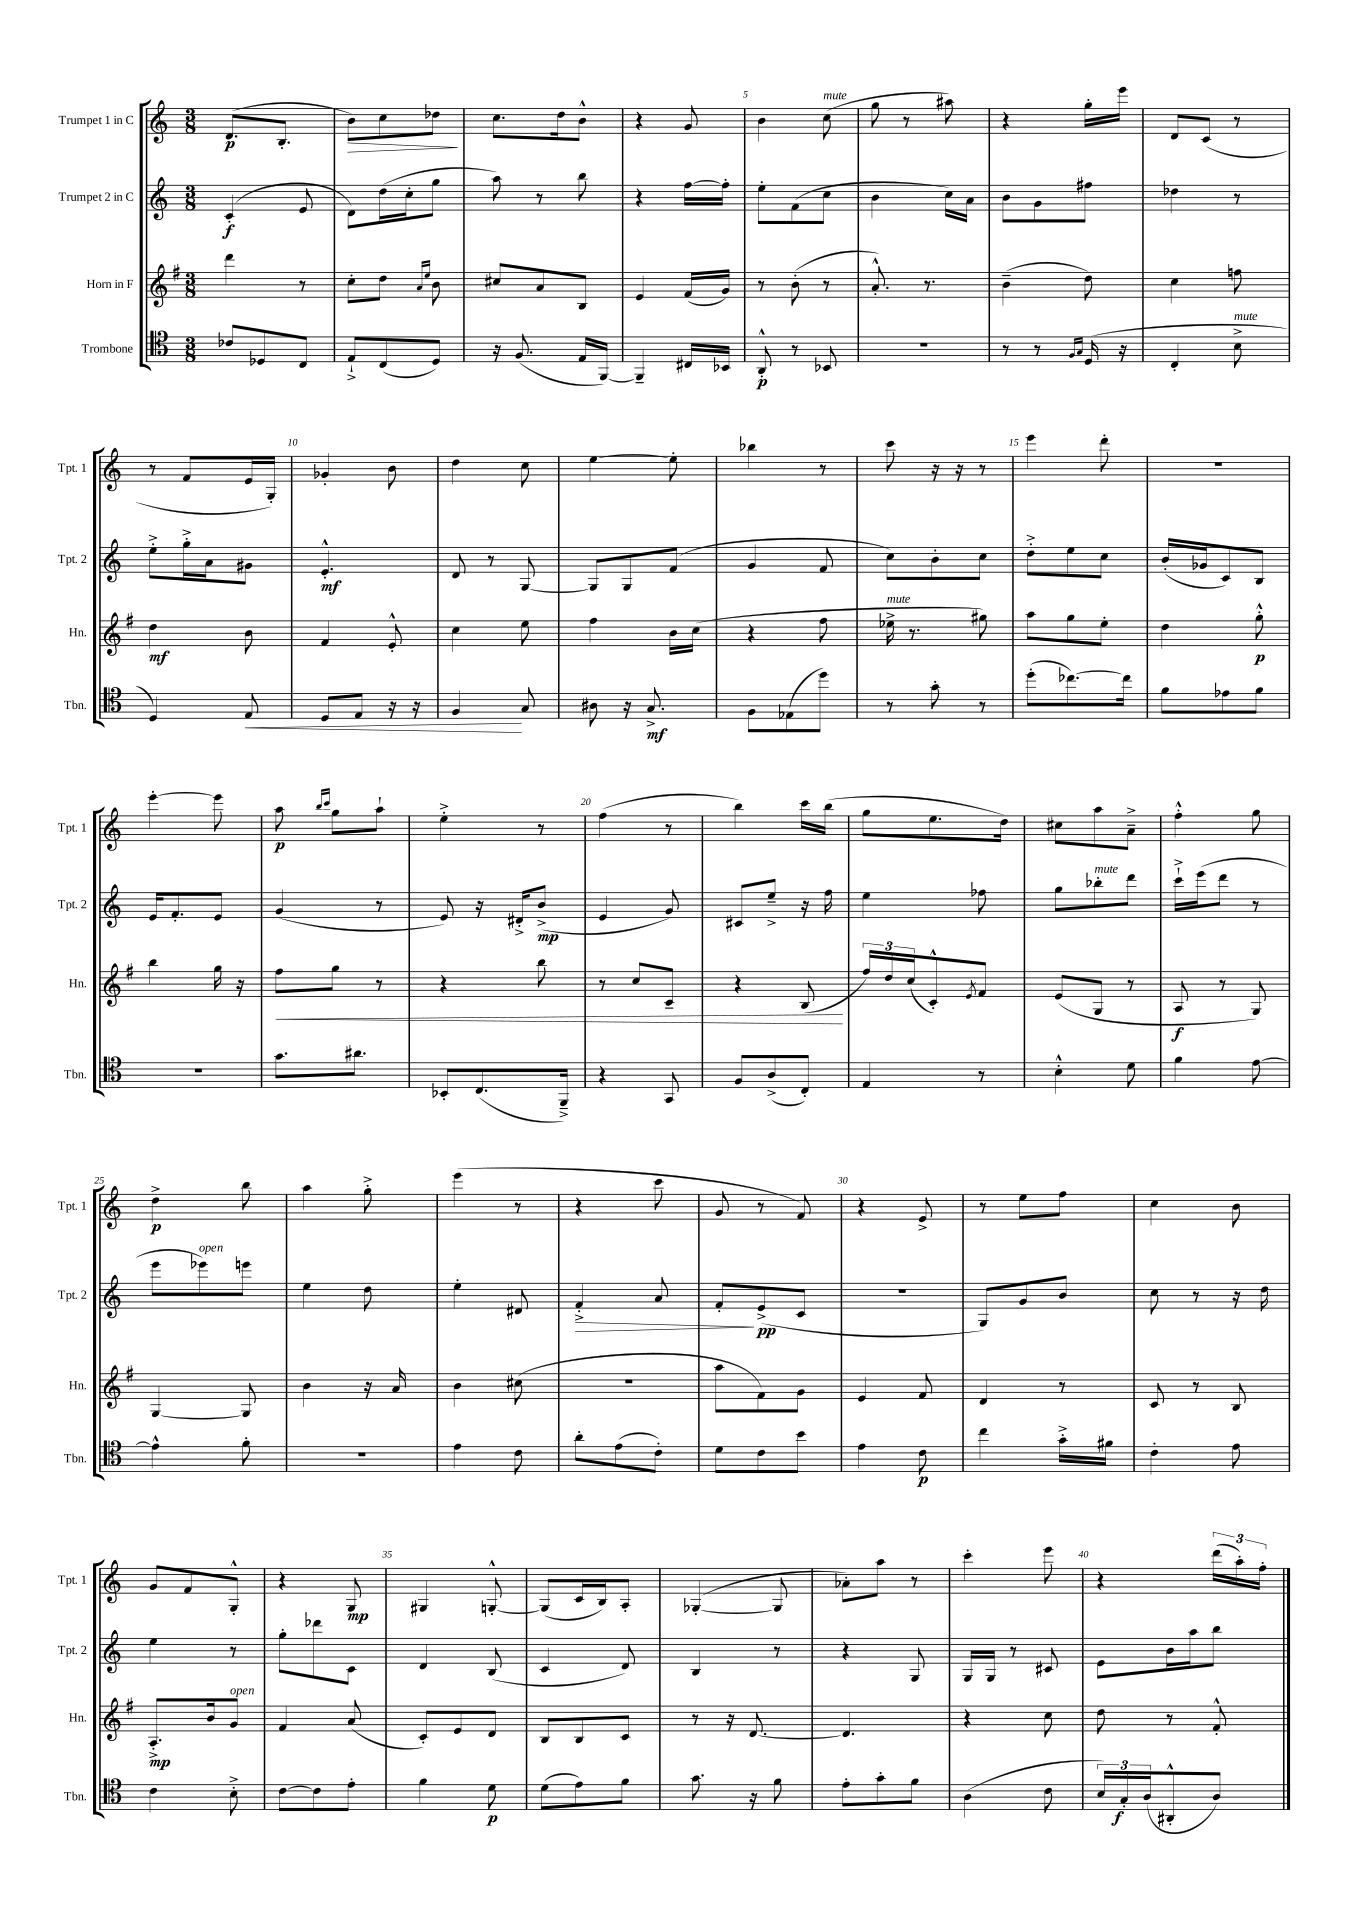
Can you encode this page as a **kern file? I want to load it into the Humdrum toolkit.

**kern	**kern	**kern	**kern
*staff4	*staff3	*staff2	*staff1
*clefC4	*clefG2	*clefG2	*clefG2
*k[]	*k[f#]	*k[]	*k[]
*M3/8	*M3/8	*M3/8	*M3/8
8c-	4ddd	(4c'	(8.d
8D-	.	.	.
.	.	.	8.B'
8C	8r	8e	.
=	=	=	=
8E`^	8cc'	8d)	8b)
(8C	8dd	(16dd	8cc
.	.	16cc'	.
.	16qqa	.	.
.	16qqee	.	.
8D)	8b	8gg	8dd-
=	=	=	=
16r	8cc#	8aa)	8.cc
(8.F	.	.	.
.	8a	8r	.
.	.	.	16dd
16E	8B	8bb	8b^^
[16FF)	.	.	.
=	=	=	=
4FF~]	4e	4r	4r
16C#	(16f#	[16ff	8g
16BB-	16g)	16ff']	.
=	=	=	=
8AA'^^	8r	8ee'	4b
8r	(8b'	(8f	.
8BB-	8r	8cc	(8cc
=	=	=	=
4.r	8.a'^^)	4b	8gg
.	.	.	8r
.	8.r	.	.
.	.	16cc)	8aa#)
.	.	16a	.
=	=	=	=
8r	(4b~	8b	4r
8r	.	8g	.
16qqF	.	.	.
16qqG	.	.	.
(16D	8dd)	8ff#	16gg'
16r	.	.	16eee
=	=	=	=
4C'	4cc	4dd-	8d
.	.	.	(8c
8B^	8ff	8r	8r
=	=	=	=
4D)	4dd	8ee'^	8r
.	.	16gg'^	8f
.	.	16a	.
8E	8b	8g#	16e
.	.	.	16G')
=	=	=	=
8D	4f#	4.e'^^	4g-'
8E	.	.	.
16r	8e'^^	.	8b
16r	.	.	.
=	=	=	=
4F	4cc	8d	4dd
.	.	8r	.
8G	8ee	[8G	8cc
=	=	=	=
8A#	4ff#	8G]	[4ee
16r	.	8G	.
8.G^	.	.	.
.	16b	(8f	8ee']
.	(16cc	.	.
=	=	=	=
8F	4r	4g	4bb-
(8E-	.	.	.
8dd)	8ff#	8f	8r
=	=	=	=
8r	16ee-^	8cc)	8ccc
.	8.r	.	.
8g'	.	8b'	16r
.	.	.	16r
8r	8gg#)	8cc	8r
=	=	=	=
(8dd'	8aa	8dd'^	4eee
[8.cc-)	8gg	8ee	.
.	8ee'	8cc	8ddd'
16cc-]	.	.	.
=	=	=	=
8f	4dd	(16b'	4.r
.	.	16g-	.
8e-	.	8c)	.
8f	8gg'^^	8B	.
=	=	=	=
4.r	4bb	16e	[4eee'
.	.	8.f'	.
.	16gg	8e	8eee]
.	16r	.	.
=	=	=	=
8.g	8ff#	(4g	8aa
.	.	.	16qqbb
.	.	.	16qqccc
.	8gg	.	8gg
8.a#	.	.	.
.	8r	8r	8aa`
=	=	=	=
8BB-'	4r	8e)	4ee'^
(8.C	.	16r	.
.	.	16d#'^	.
.	8bb	(8b^	8r
16FF~^)	.	.	.
=	=	=	=
4r	8r	4e	(4ff
.	8cc	.	.
8GG	8c~	8g)	8r
=	=	=	=
8F	4r	8c#	4bb)
(8A^	.	8ee~^	.
8C')	(8B	16r	16ccc
.	.	16ff	(16bb
=	=	=	=
4E	24ff#)	4ee	8gg
.	24dd	.	.
.	(24cc	.	.
.	8c'^^)	.	8.ee
.	8qe	.	.
8r	8f#	8ff-	.
.	.	.	16dd)
=	=	=	=
4B'^^	(8e	8gg	8cc#
.	8G	8bb-'	8aa
8d	8r	8ddd	8a~^
=	=	=	=
4f	8A	16ccc`^	4ff'^^
.	.	(16eee	.
.	8r	8ddd	.
[8e	8G)	8r	8gg
=	=	=	=
4e^^]	[4G	8eee	4dd^
.	.	8eee-)	.
8f'	8G]	8eee	8bb
=	=	=	=
4.r	4b	4ee	4aa
.	16r	8dd	8gg'^
.	16a	.	.
=	=	=	=
4e	4b	4ee'	(4eee
8c	(8cc#	8d#	8r
=	=	=	=
8a'	4.r	4f'^	4r
(8e	.	.	.
8c')	.	8a	8ccc
=	=	=	=
8d	8aa	8f'	8g
8c	8f#)	(8e^	8r
8b	8g	8c	8f)
=	=	=	=
4e	4e	4.r	4r
8c	8f#	.	8e^
=	=	=	=
4cc	4d	8G)	8r
.	.	8g	8ee
16g'^	8r	8b	8ff
16f#	.	.	.
=	=	=	=
4c'	8c	8cc	4cc
.	8r	8r	.
8e	8B	16r	8b
.	.	16dd	.
=	=	=	=
4c	8.A'^	4ee	8g
.	.	.	8f
.	16b	.	.
8B'^	8g	8r	8G'^^
=	=	=	=
[8c	4f#	8gg'	4r
8c]	.	8ddd-	.
8e'	(8a	8c	8G
=	=	=	=
4f	8c')	4d	4G#
.	8e	.	.
8d	8d	(8B	[8G'^^
=	=	=	=
(8d	8B	4c	(8G]
8e)	8B	.	16c
.	.	.	16B)
8f	8c	8d)	8A'
=	=	=	=
8.g	8r	4B	([4G-'
.	16r	.	.
16r	[8.d	.	.
8f	.	8r	8G-]
=	=	=	=
8e'	4.d]	4r	8a-')
8g'	.	.	8aa
8f	.	8G	8r
=	=	=	=
(4A	4r	16G	4ccc'
.	.	16G	.
.	.	8r	.
8c	8cc	8c#	8eee
=	=	=	=
24B)	8dd	8e	4r
24G'	.	.	.
(24A	.	.	.
8AA#'^^	8r	16b	.
.	.	16aa	.
8A)	8f#'^^	8bb	(24ddd
.	.	.	24aa')
.	.	.	24ff'
==	==	==	==
*-	*-	*-	*-
